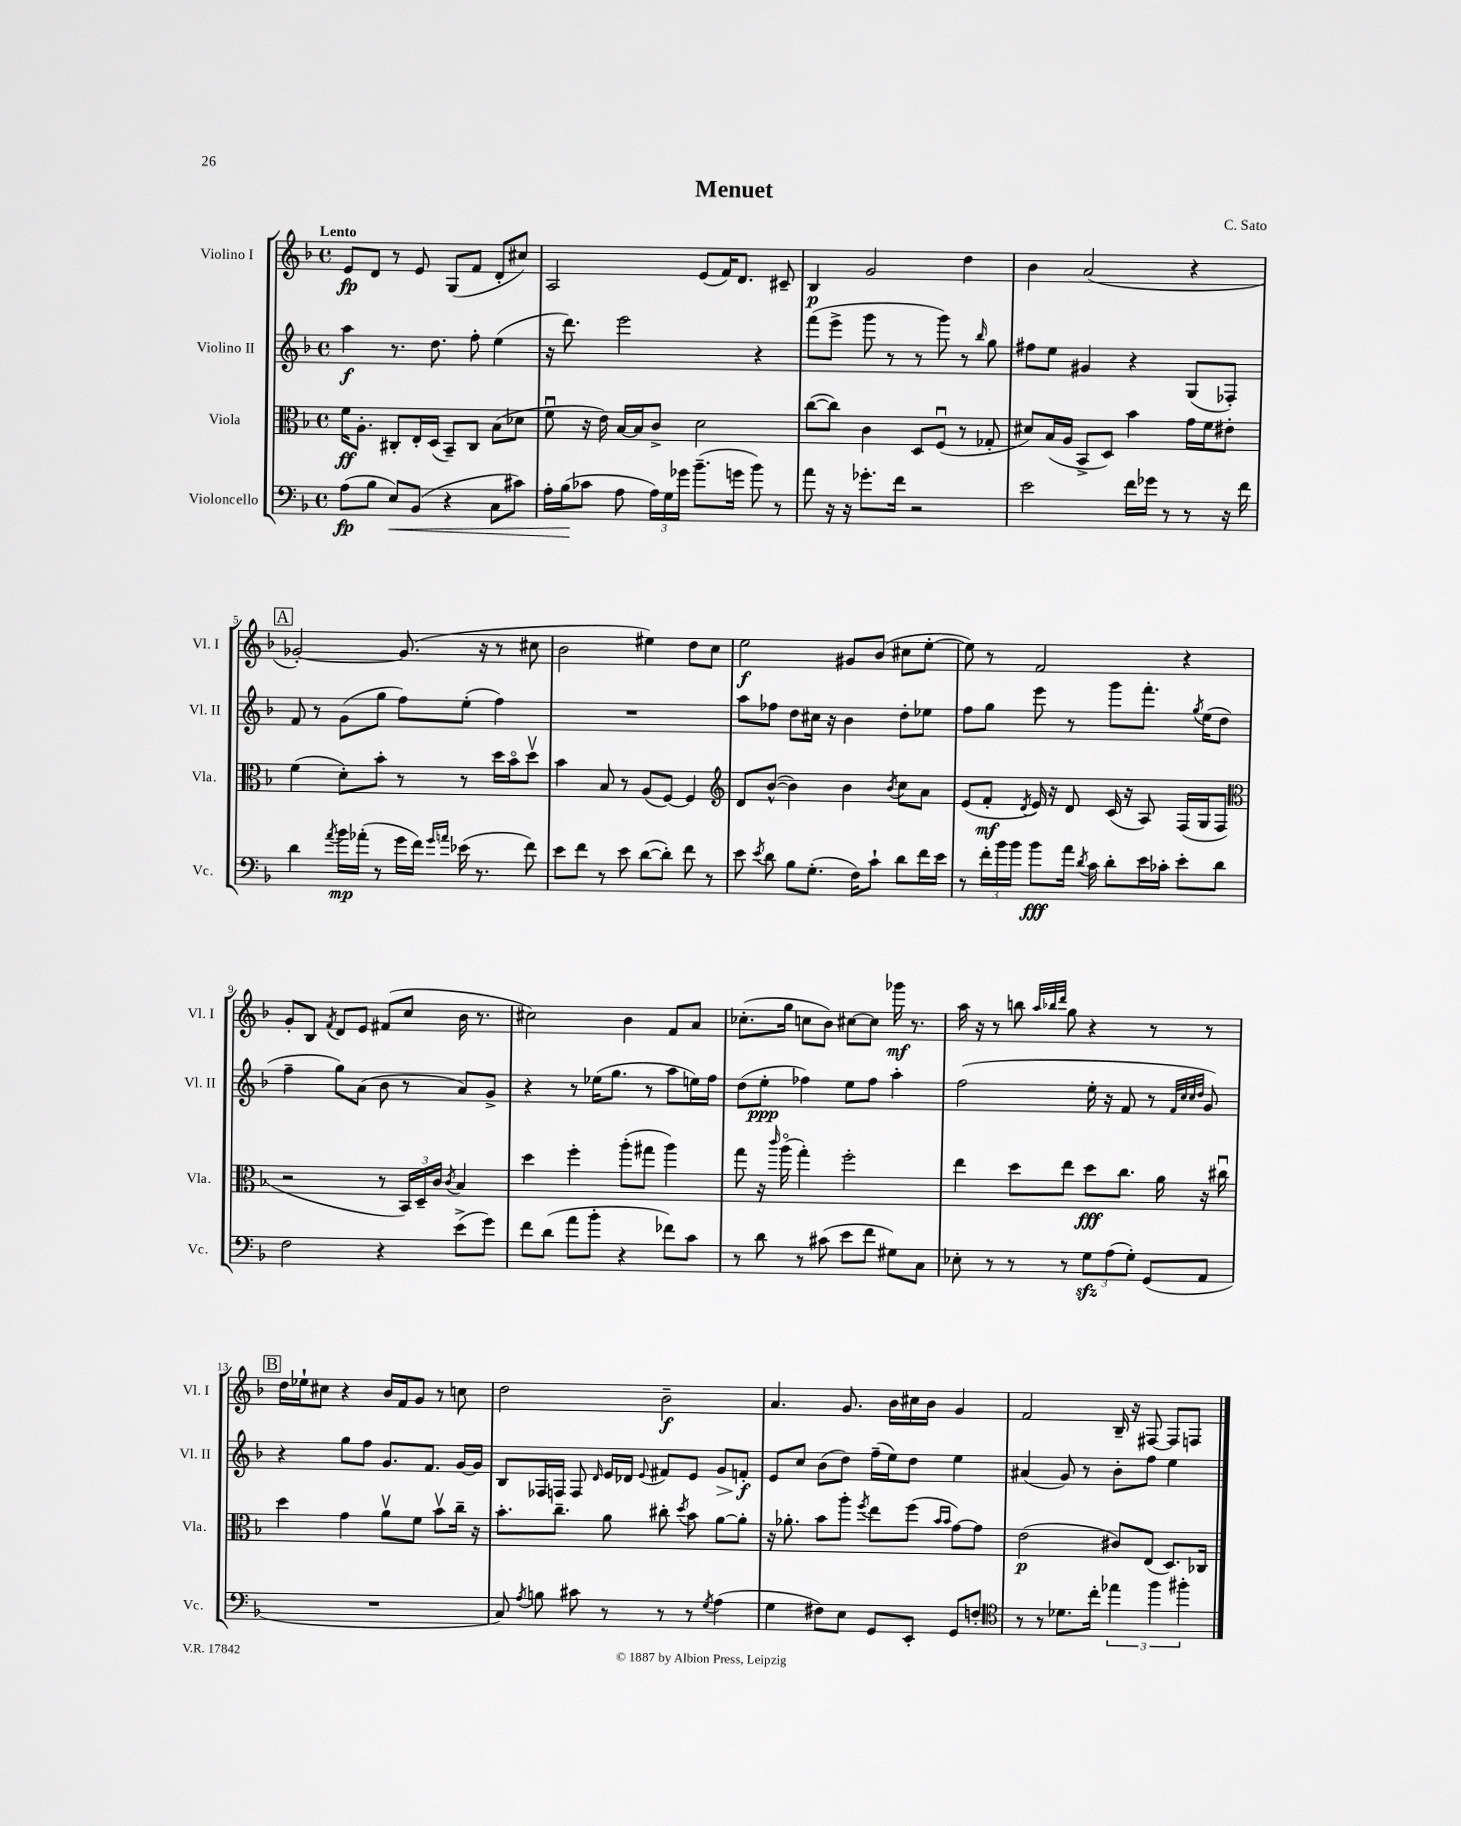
\header { title = "Menuet" composer = "C. Sato" }
<<
\new StaffGroup <<
\new Staff = "s0" \with { instrumentName = "Violino I" shortInstrumentName = "Vl. I" } {
    \clef treble \key f \major \defaultTimeSignature \time 4/4 \tempo "Lento"
    \autoBeamOff e'8[\fp d'8] r8 e'8 g8[( f'8] d'8[-. cis''8]) |
    a2 e'8[( f'16) d'8.] cis'8-- |
    bes4\p g'2 d''4 |
    bes'4 a'2( r4 |
    \mark \markup { \box "A" } ges'2~-.) ges'8.( r16 r8 cis''8 |
    bes'2 eis''4) d''8[ c''8] |
    e''2\f gis'8[ bes'8]( cis''8[ e''8]~-. |
    e''8) r8 f'2 r4 |
    g'8[-. bes8] \acciaccatura { f'8 } d'8[ e'8] fis'8[( c''8] bes'16 r8. |
    cis''2) bes'4 f'8[ a'8] |
    ces''8.[-.( g''16] c''8[ bes'8]) cis''8[~ cis''8] ges'''16\mf r8. |
    a''16 r16 r8 b''8 \grace { a''32[ bes''32 d'''32] } g''8 r4 r8 r8 |
    \mark \markup { \box "B" } d''16[ ees''16-! cis''8] r4 bes'16[ f'16 g'8] r8 c''8 |
    d''2 bes'2--\f |
    a'4. g'8. bes'16[ cis''16 bes'16] g'4 |
    f'2 bes16-- r16 fis8~ fis8[ f8] \bar "|." |
}
\new Staff = "s1" \with { instrumentName = "Violino II" shortInstrumentName = "Vl. II" } {
    \clef treble \key f \major \defaultTimeSignature \time 4/4
    \autoBeamOff a''4\f r8. d''8. f''8-. e''4( |
    r16 d'''8.) e'''2 r4 |
    f'''8[( e'''8]-> g'''8 r8 r8 g'''8) r8 \grace { bes''16 } g''8 |
    fis''8[ e''8] gis'4 r4 g8[( fes8]-.) |
    \mark \markup { \box "A" } f'8 r8 g'8[( g''8] f''8[) e''8]-.( f''4) |
    R1 |
    a''8[ fes''8] d''8[ cis''16] r16 bes'4 d''8[-. ees''8] |
    f''8[ g''8] e'''8 r8 g'''8[ f'''8.]-. \acciaccatura { g''8 } e''16[( d''8] |
    f''4-- g''8[) a'8]( bes'8 r8 a'8[) g'8]-> |
    r4 r8 ees''16[( g''8.] r8 a''8[ e''16) f''16] |
    d''8[( e''8]-.\ppp fes''4) e''8[ fes''8] a''4-. |
    f''2( e''16-. r16 f'8 r8 \grace { f'32[ c''32 c''32 d''32] } g'8) |
    \mark \markup { \box "B" } r4 g''8[ f''8] g'8.[ f'8.] g'16[~ g'16] |
    bes8[ fes16 f16] f8 \grace { d'16 } e'16[ des'16] \appoggiatura { e'8 } fis'8[ e'8] g'8[\> f'8]-.\f\! |
    e'8[ c''8] bes'8[( d''8]) f''16[--( e''16) d''8] e''4 |
    ais'4( g'8) r8 bes'8[-. f''8] e''4 \bar "|." |
}
\new Staff = "s2" \with { instrumentName = "Viola" shortInstrumentName = "Vla." } {
    \clef alto \key f \major \defaultTimeSignature \time 4/4
    \autoBeamOff f'16[\ff a8.]-. cis8[-. e16-. d16]( bes,8[--) cis8] bes8[( des'8] |
    f'8\downbow r16 e'16) bes16[~ bes16 c'8]-> d'2 |
    c''8[~( c''8]) c'4 d8[ f8]\downbow( r8 ges8-. |
    dis'8[) bes16( a16] bes,8[-> d8]) bes'4 g'16[ f'16 eis'8]-. |
    \mark \markup { \box "A" } f'4( d'8[-.) bes'8]-. r8 r8 d''16[ bes'16\flageolet d''8]\upbow |
    bes'4 bes8 r8 a8[( f8]~) f4 |
    \clef treble d'8[ bes'8]~-^( bes'4) bes'4 \acciaccatura { bes'8 } c''8[ a'8] |
    e'8[( f'8]-.\mf \acciaccatura { d'8 } e'16) r16 d'8 c'16( r16 a8) f16[( g16 f8] |
    \clef alto r2 r8 \tuplet 3/2 { bes,16[) d16-- c'16] } \acciaccatura { c'8 } bes4 |
    d''4 f''4-. a''8[-.( gis''8] a''4) |
    g''8 r16 \grace { c'''16 } a''16\flageolet( g''4-.) f''2-. |
    e''4 d''8[ e''8] d''8[\fff c''8.] a'16 r16 cis''16\downbow |
    \mark \markup { \box "B" } d''4 g'4 a'8[\upbow f'8] bes'8[\upbow c''16]-- r16 |
    bes'8.[-. c''8.]-- a'8 cis''8-. \acciaccatura { d''8 } bes'8 a'8[~ a'8]-. |
    r16 aes'8.-. bes'8[ a''8]-. \acciaccatura { f''8 } e''8[ f''8]( \grace { bes'16[ bes'16] } g'8[~) g'8] |
    e'2\p( cis'8[) e8]( d8.[) ces16] \bar "|." |
}
\new Staff = "s3" \with { instrumentName = "Violoncello" shortInstrumentName = "Vc." } {
    \clef bass \key f \major \defaultTimeSignature \time 4/4
    \autoBeamOff a8[\fp( bes8] e8[\<) bes,8]( r4 c8[ cis'8]) |
    a16[-. bes16\!( ces'8] a8 \tuplet 3/2 { a16[) g16 ges'16] } bes'8.[--( g'16] bes'8) r8 |
    a'8 r16 r16 ges'8.[-. f'16] r2 |
    e'2 f'16[ ges'16] r8 r8 r16 f'16 |
    \mark \markup { \box "A" } d'4 \acciaccatura { a'8 } bes'16[\mp aes'16]-.( r8 g'16[ f'16]) \grace { g'16[ a'16] } ees'16( r8. f'8) |
    e'8[ f'8] r8 e'8 d'8[~( d'8]-.) f'8 r8 |
    e'8 \acciaccatura { e'8 } d'8 bes8[ g8.]-.( f16[) c'8]-! d'8[ f'16 e'16] |
    r8 \tuplet 3/2 { f'16[-. bes'16 bes'16] } bes'8[\fff a'16] \acciaccatura { d'8 } c'16 d'8[-. e'16 ces'16]-. e'8[-. d'8] |
    f2 r4 e'8[->( g'8]) |
    f'8[ d'8]( a'8[ bes'8]-. r4 fes'8[) c'8] |
    r8 d'8 r8 cis'8( e'8[ f'8] gis8[) c8] |
    ees8-. r8 r8 r8 \tuplet 3/2 { g8[\sfz a8( g8]-.) } g,8[( a,8] |
    \mark \markup { \box "B" } R1 |
    c8) \acciaccatura { a8 } b8 cis'8 r8 r8 r8 \acciaccatura { g8 } a4( |
    g4 fis8[) e8] g,8[ e,8]-. g,8[ f8]-. |
    \clef tenor r8 r8 des'8.[ c''16]-. \tuplet 3/2 { ees''4 f''4 fis''4-. } \bar "|." |
}
>>
>>
